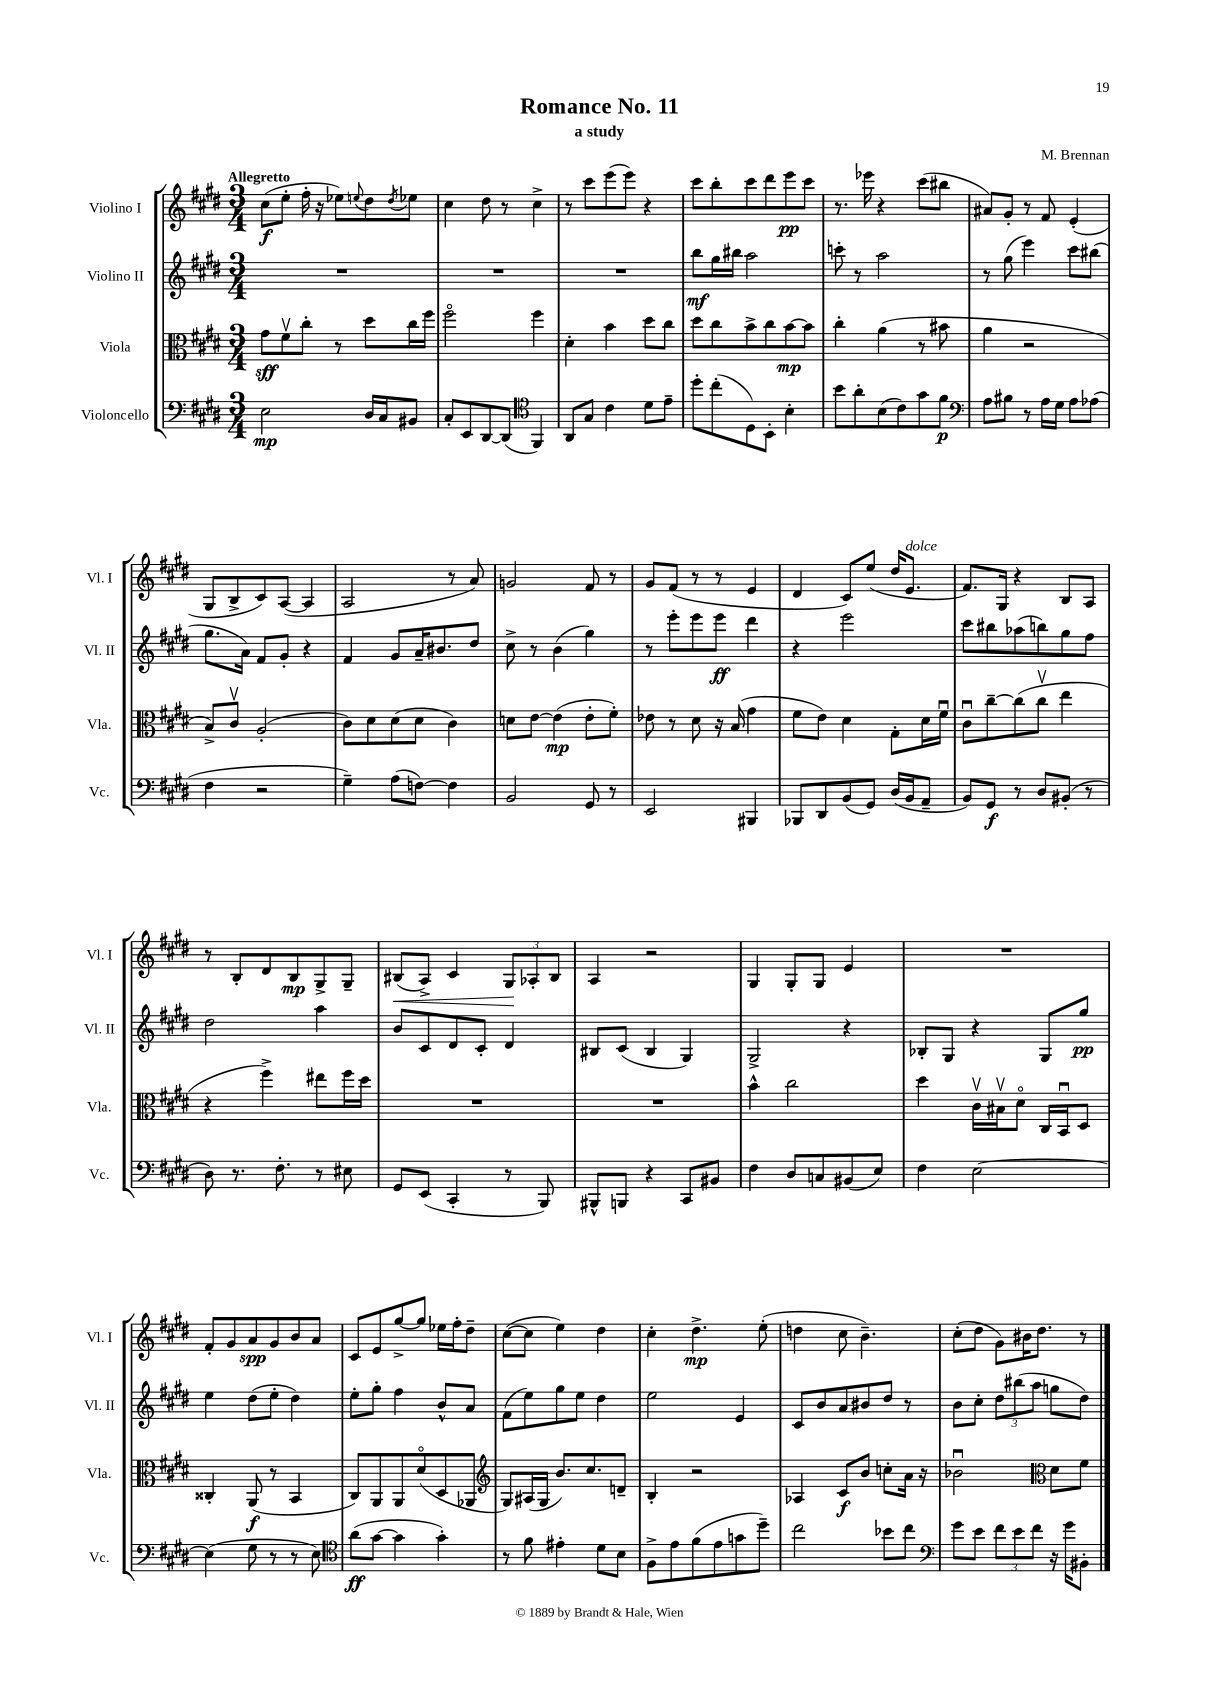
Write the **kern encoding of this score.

**kern	**kern	**kern	**kern
*staff4	*staff3	*staff2	*staff1
*clefF4	*clefC3	*clefG2	*clefG2
*k[f#c#g#d#]	*k[f#c#g#d#]	*k[f#c#g#d#]	*k[f#c#g#d#]
*M3/4	*M3/4	*M3/4	*M3/4
2E	8g#	2.r	(8cc#
.	8f#v	.	8ee'
.	8cc#'	.	16ff#'
.	.	.	16r
.	8r	.	8ee-)
.	.	.	8qqee
16D#	8dd#	.	8dd#
16C#	.	.	.
.	.	.	8qdd#
8BB#	16cc#	.	8ee-
.	16ff#	.	.
=	=	=	=
8C#'	2ff#o	2.r	4cc#
8EE	.	.	.
[8DD#	.	.	8dd#
(8DD#]	.	.	8r
*clefC4	*	*	*
4FF#)	4ff#	.	4cc#^
=	=	=	=
8AA	4d#'	2.r	8r
8G#	.	.	8ccc#
4c#	4b	.	(8eee
.	.	.	8eee)
8d#	8dd#	.	4r
8e~	8cc#	.	.
=	=	=	=
8dd#'	8dd#	8bb	8ccc#
(8cc#'	8cc#	16gg#	8bb'
.	.	16bb#	.
8D#)	8b^	2aa	8ccc#
8BB'	8cc#	.	8ddd#
4B'	[8b	.	8eee
.	8b]	.	8ccc#
=	=	=	=
8b	4cc#'	8ccc'	8.r
8a'	.	8r	.
.	.	.	16eee-
(8B	(4a	2aa	4r
8c#)	.	.	.
8g#	8r	.	(8ccc#
8f#	8b#	.	8bb#
=	=	=	=
*clefF4	*	*	*
8A	4a	8r	8a#)
8B#	.	(8gg#	8g#'
8r	2r	4eee)	8r
16A	.	.	8f#
16G#	.	.	.
8A	.	8ccc#	(4e'
(8A-	.	(8bb#	.
=	=	=	=
4F#	8B^)	8.gg#	8G#
.	8c#v	.	8B^
.	.	16a)	.
2r	(2A'	8f#	8c#)
.	.	8g#'	([8A
.	.	4r	4A]
=	=	=	=
4G#~)	8c#)	4f#	2A
.	8d#	.	.
(8A	(8d#	8g#	.
[8F)	8d#	16a~	.
.	.	8.b#	.
4F]	4c#)	.	8r
.	.	8dd#	8a)
=	=	=	=
2BB	8d	8cc#^	2g
.	[8e	8r	.
.	(4e]	(4b	.
8GG#	8e'	4gg#)	8f#
8r	8f#')	.	8r
=	=	=	=
2EE	8e-	8r	8g#
.	8r	8eee'	(8f#
.	8d#	8eee	8r
.	16r	8eee	8r
.	(16B	.	.
4BBB#	4g#	4ddd#	4e
=	=	=	=
8BBB-	8f#	4r	4d#
8DD#	8e)	.	.
(8BB	4d#	2eee	8c#)
8GG#)	.	.	(8ee
(16D#	8G#'	.	16dd#
16BB	.	.	8.e
8AA~	16d#	.	.
.	16f#u	.	.
=	=	=	=
8BB)	8c#u	8ccc#	8.f#)
8GG#	[8cc#~	8bb#	.
.	.	.	16G#
8r	(8cc#]	(8aa-	4r
8D#	8cc#v	8bb)	.
(8BB#'	4ee	8gg#	8B
8r	.	8ff#	8A
=	=	=	=
8D#)	4r	2dd#	8r
8.r	.	.	8B'
.	4ff#^)	.	8d#
8.F#'	.	.	.
.	.	.	8B
8r	8ee#	4aa	8G#^
8E#	16ff#	.	8G#~
.	16dd#	.	.
=	=	=	=
8GG#	2.r	8b	(8B#
(8EE	.	8c#	8A^)
4CC#'	.	8d#	4c#
.	.	8c#'	.
8r	.	4d#	12G#
.	.	.	12A-'
8BBB)	.	.	.
.	.	.	12B#
=	=	=	=
8BBB#^^	2.r	8B#	4A
8BBB	.	(8c#	.
4r	.	4B#	2r
8CC#	.	4G#)	.
8BB#	.	.	.
=	=	=	=
4F#	4b^^	2G#^	4G#
8D#	2cc#	.	8G#'
8C	.	.	8G#
(8BB#	.	4r	4e
8E)	.	.	.
=	=	=	=
4F#	4dd#	8B-'	2.r
.	.	8G#	.
[2E	16c#v	4r	.
.	16B#v	.	.
.	8d#o	.	.
.	16C#	8G#	.
.	16BBu	.	.
.	8D#	8gg#	.
=	=	=	=
(4E]	4C##'	4ee	8f#'
.	.	.	8g#
8G#	(8AA	(8dd#	8a
8r	8r	8ee'	8g#
8r	4BB	4dd#)	8b
8E)	.	.	8a
=	=	=	=
*clefC4	*	*	*
(8a	8C#)	8ee'	8c#
[8g#	8AA	8gg#'	8e
4g#]	8AA	4ff#	[8gg#^
.	(8d#o	.	8gg#]
4g#')	8D#	8b^^	16ee-
.	.	.	16ff#'
.	8AA-	8a	8dd#~
=	=	=	=
*	*clefG2	*	*
8r	8G#)	(8f#	([8cc#
8f#	(16A#	8ee)	8cc#]
.	16G#	.	.
4e#'	8.b)	8gg#	4ee)
.	.	8ee	.
.	8.cc#	.	.
8d#	.	4dd#	4dd#
8B	8d~	.	.
=	=	=	=
8F#^	4B'	2ee	4cc#'
8e	.	.	.
(8f#	2r	.	4.dd#^
8e	.	.	.
8g	.	4e	.
8dd#~)	.	.	(8ee'
=	=	=	=
2cc#	4A-	8c#	4dd
.	.	8b	.
.	8c#	8a	8cc#
.	8b	8b#	4.b~)
8b-	8cc'	8dd#	.
8cc#	16a	8r	.
.	16r	.	.
=	=	=	=
*clefF4	*	*	*
8g#	2b-u	8b	(8cc#'
8e	.	8cc#'	8dd#
12f#	.	12dd#	8g#)
12e	.	(12bb#	.
.	.	.	16b#
12f#	.	12aa	.
.	.	.	8.dd#
*	*clefC3	*	*
16r	8d#	8gg	.
16g#	.	.	.
8BB#'	8f#	8dd#)	8r
==	==	==	==
*-	*-	*-	*-
